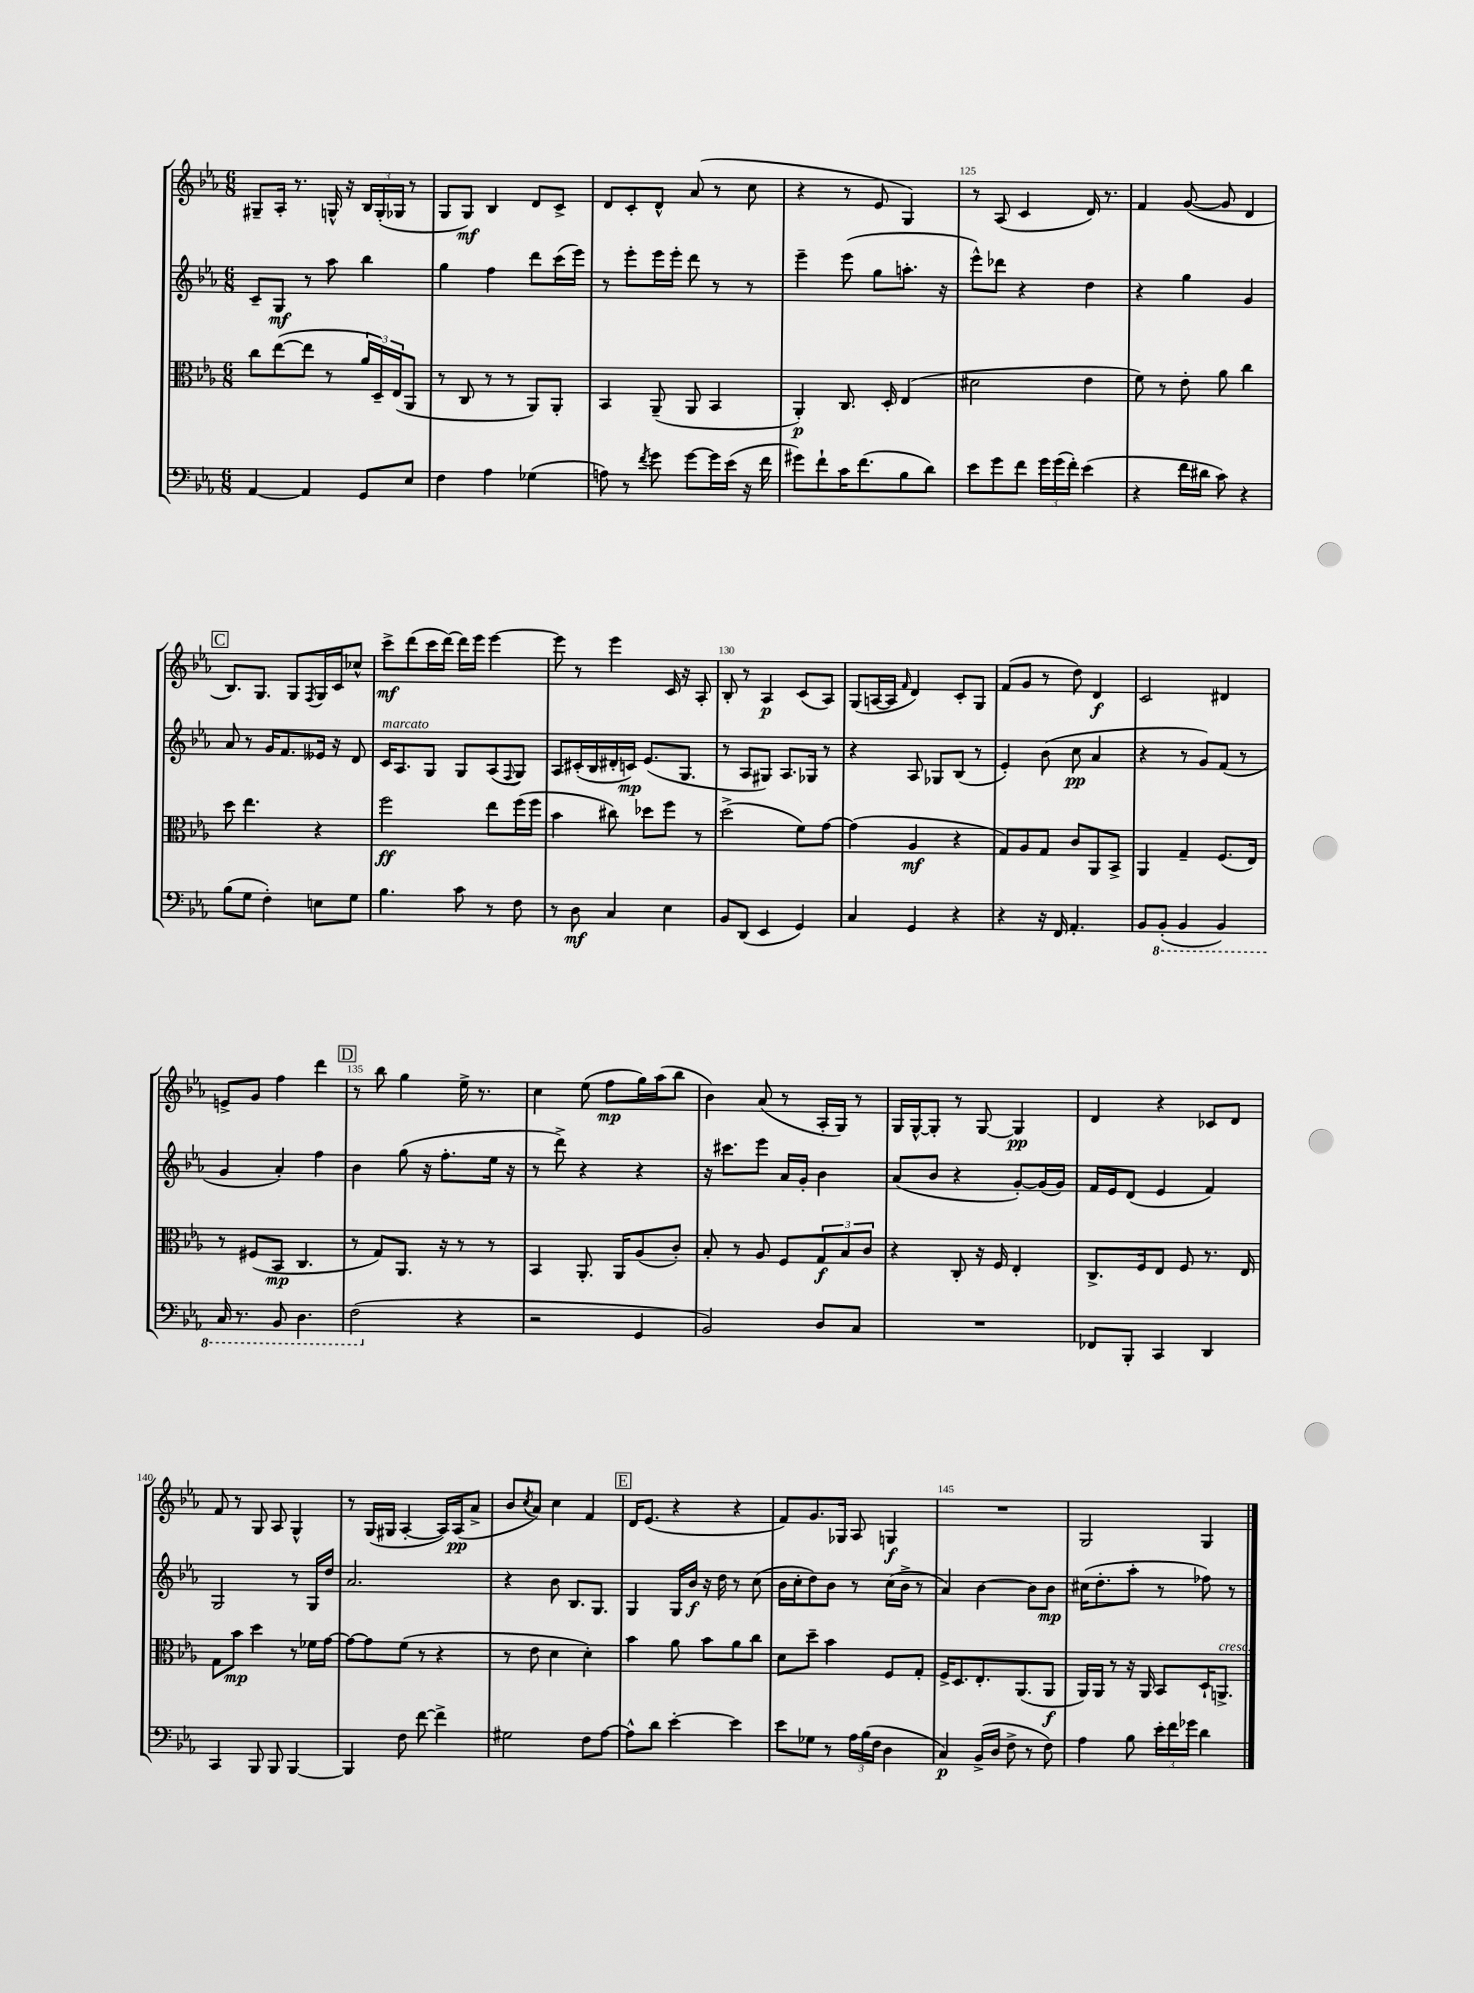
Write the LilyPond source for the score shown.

<<
\new StaffGroup <<
\new Staff = "s0" {
    \clef treble \key ees \major \numericTimeSignature \time 6/8
    gis8-- aes16-. r8. g16-^ r16 \tuplet 3/2 { bes16 g16-.( ges16 } r8 |
    g8 g8\mf) bes4 d'8 c'8-> |
    d'8 c'8-. d'8-^ aes'8( r8 c''8 |
    r4 r8 ees'8 g4) |
    r8 aes8( c'4 d'16) r8. |
    f'4 g'8~( g'8 d'4 |
    \mark \markup { \box "C" } bes8.) g8. g8 \acciaccatura { f8 } g16 c'16 ces''8-^ |
    c'''8->\mf d'''8( c'''16 d'''16~) d'''16 ees'''16 ees'''4~ |
    ees'''8 r8 ees'''4 c'16 r16 aes8-. |
    bes8-. r8 aes4\p c'8( aes8) |
    g8( a16~ a16 \grace { f'16 } d'4) c'8-. g8 |
    f'8( g'8 r8 d''8) d'4\f |
    c'2 dis'4 |
    e'8-> g'8 f''4 d'''4 |
    \mark \markup { \box "D" } r8 bes''8 g''4 ees''16-> r8. |
    c''4 ees''8( f''8\mp g''16) aes''16( bes''8 |
    bes'4) aes'8( r8 aes16-. g16) r8 |
    g16 g16~-^ g8-. r8 g8~ g4\pp |
    d'4 r4 ces'8 d'8 |
    f'8 r8 g8 aes8 g4-^ |
    r8 g16( gis16 aes4~-. aes16) aes16\pp( aes'8-> |
    bes'8 \acciaccatura { c''8 } aes'8) c''4 f'4 |
    \mark \markup { \box "E" } d'16 ees'8.( r4 r4 |
    f'8) g'8. ges16 aes8 g4\f |
    R2. |
    g2 g4 \bar "|." |
}
\new Staff = "s1" {
    \clef treble \key ees \major \numericTimeSignature \time 6/8
    c'8-- g8\mf r8 aes''8 bes''4 |
    g''4 f''4 d'''8 c'''16( ees'''16) |
    r8 ees'''8-. ees'''16 ees'''16-. d'''8 r8 r8 |
    ees'''4-- ees'''8( g''8 a''8.-. r16 |
    ees'''8-^) des'''8 r4 d''4 |
    r4 g''4 g'4 |
    \mark \markup { \box "C" } aes'8 r8 g'16 f'8. eeses'16 r16 d'8 |
    c'16^\markup { \italic "marcato" } aes8. g8 g8 aes8( \appoggiatura { f8 } g8) |
    aes8 cis'16-.( bes16 dis'16-. c'16\mp) ees'8.( g8. |
    r8 aes8 gis8) aes8. ges16 r8 |
    r4 aes8 ges8 bes8( r8 |
    ees'4-.) bes'8( c''8\pp aes'4 |
    r4 r8 g'8) f'8( r8 |
    g'4 aes'4-.) f''4 |
    \mark \markup { \box "D" } bes'4 g''8( r16 f''8.-. ees''16 r16 |
    r8 d'''8->) r4 r4 |
    r16 cis'''8. ees'''8 aes'16 g'16-. bes'4 |
    aes'8( bes'8 r4 g'8~-.) g'16( g'16) |
    f'16 ees'16 d'8( ees'4 f'4) |
    g2 r8 g16 d''16 |
    aes'2. |
    r4 bes'8 bes8. g8. |
    \mark \markup { \box "E" } g4 g16 bes'16\f r16 d''16 r8 c''8( |
    bes'16 c''16-. d''8) bes'8 r8 c''16( bes'16-> r8 |
    aes'4) bes'4~ bes'8 bes'8\mp |
    cis''16( d''8.-. aes''8-. r8 fes''8) r8 \bar "|." |
}
\new Staff = "s2" {
    \clef alto \key ees \major \numericTimeSignature \time 6/8
    c''8 ees''8~( ees''8 r8 \tuplet 3/2 { aes'16 d16--) ees16( } aes,8 |
    r8 c8 r8 r8 aes,8) aes,8-. |
    bes,4 aes,8--( aes,8 bes,4 |
    aes,4-.\p) c8. d16-. ees4( |
    dis'2 ees'4 |
    f'8) r8 ees'8-. aes'8 c''4 |
    \mark \markup { \box "C" } d''8 ees''4. r4 |
    f''2\ff ees''8 f''16( f''16 |
    bes'4 cis''8) des''8 f''8 r8 |
    d''2->( f'8) g'8~ |
    g'4( aes4\mf r4 |
    g8) aes8 g8 c'8 aes,8 bes,8-> |
    aes,4 g4-- f8.( ees16) |
    r8 fis8( bes,8\mp c4. |
    \mark \markup { \box "D" } r8 g8) aes,8. r16 r8 r8 |
    bes,4 aes,8.-. aes,16 aes8( c'8-.) |
    bes8-. r8 aes8 f8 \tuplet 3/2 { g8\f bes8 c'8 } |
    r4 c8-. r16 f16 ees4-. |
    c8.-> f16 ees8 f8 r8. ees16 |
    g8 bes'8\mp d''4 r8 fes'16 g'16~ |
    g'8~ g'8 f'8( r8 r4 |
    r8 ees'8 d'4 d'4-.) |
    \mark \markup { \box "E" } bes'4 aes'8 bes'8 aes'8 c''8 |
    d'8 d''8-- bes'4 f8 g8-. |
    f16-> d8. ees8.-. aes,8.( aes,8\f |
    aes,16) aes,16 r8 r16 aes,16 bes,8 d16-! a,8.->^\markup { \italic "cresc." } \bar "|." |
}
\new Staff = "s3" {
    \clef bass \key ees \major \numericTimeSignature \time 6/8
    aes,4~ aes,4 g,8 ees8 |
    f4 aes4 ges4( |
    a8) r8 \acciaccatura { f'8 } g'8 g'8~ g'16 ees'16( r16 f'16 |
    gis'8) f'8-! c'16 f'8.( bes8 d'8) |
    ees'8 g'8 f'8 \tuplet 3/2 { g'16 g'16( f'16-.) } ees'4( |
    r4 f'16 dis'16 c'8) r4 |
    \mark \markup { \box "C" } bes8( g8 f4-.) e8 g8 |
    bes4. c'8 r8 f8 |
    r8 d8\mf c4 ees4 |
    bes,8 d,8( ees,4 g,4) |
    c4 g,4 r4 |
    r4 r16 f,16 aes,4.-. |
    bes,8 \ottava #-1 bes,,8-.( bes,,4 bes,,4) |
    c,16 r8. bes,,8 d,4. |
    \mark \markup { \box "D" } f,2( \ottava #0 r4 |
    r2 g,4 |
    bes,2) d8 c8 |
    R2. |
    fes,8 bes,,8-. c,4 d,4 |
    c,4 bes,,8 bes,,8 bes,,4~ |
    bes,,4 f8 f'8~ f'4-> |
    gis2 f8 aes8~ |
    \mark \markup { \box "E" } aes8-^ d'8 ees'4~-. ees'4 |
    ees'8 ges8 r8 \tuplet 3/2 { aes16 bes16( f16 } d4 |
    c4\p) bes,16->( d16 f8-> r8 f8) |
    aes4 bes8 \tuplet 3/2 { ees'16-. f'16 ges'16 } d'4 \bar "|." |
}
>>
>>
\layout { \context { \Score currentBarNumber = #121 \override BarNumber.break-visibility = ##(#f #t #t) barNumberVisibility = #(every-nth-bar-number-visible 5) } }
